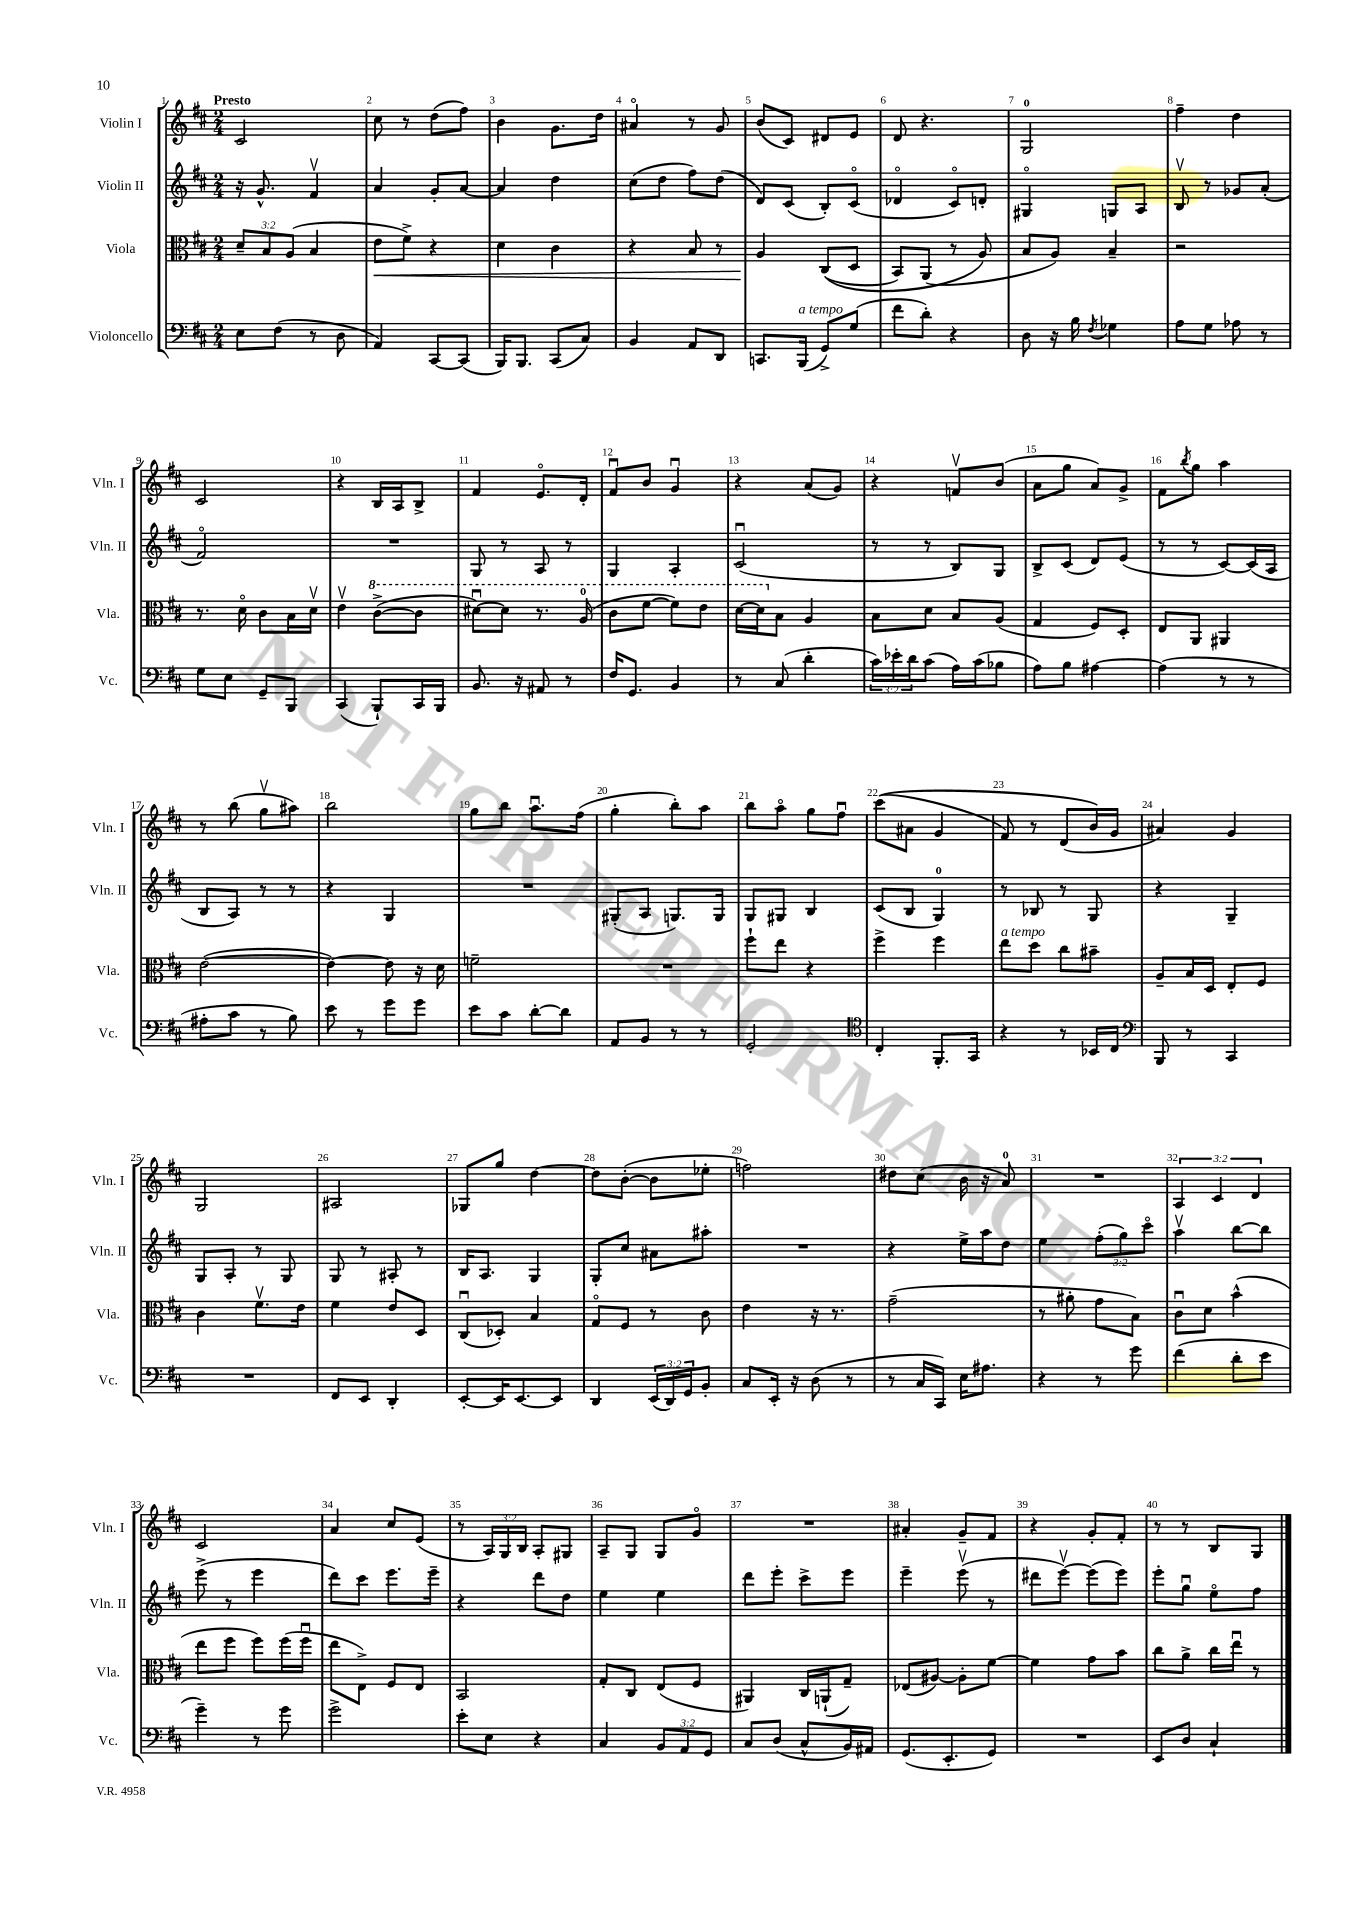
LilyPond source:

<<
\new StaffGroup <<
\new Staff = "s0" \with { instrumentName = "Violin I" shortInstrumentName = "Vln. I" } {
    \clef treble \key d \major \numericTimeSignature \time 2/4 \override Staff.TupletNumber.text = #tuplet-number::calc-fraction-text \tempo "Presto"
    cis'2 |
    cis''8 r8 d''8( fis''8) |
    b'4 g'8. d''16 |
    ais'4\flageolet r8 g'8 |
    b'8( cis'8) dis'8 e'8 |
    d'8 r4. |
    g2-0 |
    fis''4-- d''4 |
    cis'2 |
    r4 b16 a16 b8-> |
    fis'4 e'8.\flageolet d'16-. |
    fis'8\downbow b'8 g'4\downbow |
    r4 a'8( g'8) |
    r4 f'8\upbow b'8( |
    a'8 g''8 a'8) g'8-> |
    fis'8 \acciaccatura { b''8 } g''8 a''4 |
    r8 b''8( g''8\upbow ais''8) |
    b''2 |
    g''8 b''8 a''8.\downbow fis''16( |
    g''4-. b''8-.) a''8 |
    b''8 a''8\flageolet g''8 fis''8\downbow |
    cis'''8(\( ais'8 g'4 |
    fis'8) r8 d'8( b'16\) g'16 |
    ais'4) g'4 |
    g2 |
    ais2 |
    ges8 g''8 d''4~ |
    d''8 b'8~-.( b'8 ees''8-. |
    f''2) |
    dis''8 cis''8( b'16 r16 a'8-0) |
    R2 |
    \tuplet 3/2 { a4 cis'4 d'4 } |
    cis'2 |
    a'4 cis''8 e'8( |
    r8 \tuplet 3/2 { a16) g16 b16 } a8-. gis8 |
    a8-- g8 g8 g'8\flageolet |
    R2 |
    ais'4-. g'8-- fis'8 |
    r4 g'8-. fis'8-. |
    r8 r8 b8 g8 \bar "|." |
}
\new Staff = "s1" \with { instrumentName = "Violin II" shortInstrumentName = "Vln. II" } {
    \clef treble \key d \major \numericTimeSignature \time 2/4 \override Staff.TupletNumber.text = #tuplet-number::calc-fraction-text
    r16 g'8.-^ fis'4\upbow |
    a'4 g'8-. a'8~ |
    a'4 d''4 |
    cis''8( d''8 fis''8) d''8( |
    d'8) cis'8( b8-.) cis'8\flageolet( |
    des'4\flageolet cis'8\flageolet) d'8-. |
    gis4\flageolet g8 a8 |
    b8\upbow r8 ges'8 a'8-.( |
    fis'2\flageolet) |
    R2 |
    g8 r8 a8 r8 |
    g4 a4-. |
    cis'2\downbow( |
    r8 r8 b8) g8 |
    b8-> cis'8( d'8) e'8( |
    r8 r8 cis'8~) cis'16( a16 |
    b8 a8) r8 r8 |
    r4 g4 |
    R2 |
    gis8-.( a8 g8.) g16 |
    g8 gis8 b4 |
    cis'8( b8 g4-0) |
    r8 bes8 r8 g8 |
    r4 g4-- |
    g8 a8-. r8 g8 |
    g8 r8 ais8-. r8 |
    b16 a8. g4 |
    g8-. cis''8 ais'8 ais''8-. |
    R2 |
    r4 e''16-> a''16 d''8 |
    e''4 \tuplet 3/2 { fis''8-.( g''8) cis'''8\flageolet } |
    a''4\upbow b''8~ b''8 |
    e'''8->( r8 e'''4 |
    d'''8) cis'''8 e'''8. e'''16-- |
    r4 d'''8 d''8 |
    e''4 e''4 |
    d'''8 e'''8-. cis'''8-> e'''8 |
    e'''4-- e'''8\upbow( r8 |
    dis'''8 e'''8~\upbow) e'''8( e'''8) |
    e'''8-. g''8\downbow e''8\flageolet fis''8 \bar "|." |
}
\new Staff = "s2" \with { instrumentName = "Viola" shortInstrumentName = "Vla." } {
    \clef alto \key d \major \numericTimeSignature \time 2/4 \override Staff.TupletNumber.text = #tuplet-number::calc-fraction-text
    \tuplet 3/2 { d'8-- b8 a8( } b4 |
    e'8\< fis'8->) r4 |
    d'4 cis'4 |
    r4 b8 r8 |
    a4\! cis8(\( d8 |
    b,8) a,8( r8 a8\) |
    b8 a8) b4-- |
    r2 |
    r8. d'16\flageolet cis'8 b16 d'16\upbow |
    e'4\upbow \ottava #1 cis''8~->( cis''8 |
    dis''8~\downbow) dis''8 r8. a'16-0( |
    cis''8 fis''8~ fis''8) e''8 |
    d''16~ d''16 \ottava #0 b8 a4 |
    b8 d'8 b8 a8( |
    g4 fis8) d8-. |
    e8 a,8 ais,4 |
    e'2~( |
    e'4~) e'8 r16 d'16 |
    f'2-- |
    R2 |
    fis''8-! e''8 r4 |
    fis''4-> fis''4 |
    e''8^\markup { \italic "a tempo" } d''8 cis''8 bis'8-- |
    a8-- b16 d16 e8-. fis8 |
    cis'4 fis'8.\upbow e'16 |
    fis'4 e'8 d8 |
    cis8\downbow( des8-.) b4 |
    g8\flageolet fis8 r8 cis'8 |
    e'4 r16 r8. |
    g'2--( |
    r8 ais'8-. g'8 b8) |
    cis'8\downbow d'8 b'4-^( |
    e''8 fis''8 fis''8) fis''16( fis''16\downbow |
    e''8 e8->) fis8 e8 |
    b,2 |
    g8-. cis8 e8( fis8 |
    ais,4) cis16 a,16-!( g8--) |
    ees8( ais8~) ais8-. fis'8~ |
    fis'4 g'8 b'8 |
    cis''8 a'8-> cis''16 e''16\downbow r8 \bar "|." |
}
\new Staff = "s3" \with { instrumentName = "Violoncello" shortInstrumentName = "Vc." } {
    \clef bass \key d \major \numericTimeSignature \time 2/4 \override Staff.TupletNumber.text = #tuplet-number::calc-fraction-text
    e8 fis8( r8 d8 |
    a,4) cis,8~ cis,8( |
    b,,16) b,,8. cis,8( cis8) |
    b,4 a,8 d,8 |
    c,8. b,,16^\markup { \italic "a tempo" }( g,8->) g8( |
    fis'8 d'8-.) r4 |
    d8 r16 b16 \acciaccatura { fis8 } ges4 |
    a8 g8 aes8 r8 |
    g8 e8 g,8-- b,,8 |
    cis,4( b,,8-!) cis,16 b,,16 |
    b,8. r16 ais,8 r8 |
    fis16 g,8. b,4 |
    r8 cis8( d'4-. |
    \tuplet 3/2 { cis'16) ees'16-. d'16 } cis'8( a16) cis'16( bes8 |
    a8) b8 ais4~ |
    ais4( r8 r8 |
    ais8-. cis'8 r8 b8) |
    e'8 r8 g'8 g'8 |
    e'8 cis'8 d'8~-. d'8 |
    a,8 b,8 r8 r8 |
    g,2-. |
    \clef tenor cis4-. fis,8.-. g,16 |
    r4 r8 bes,16 cis16 |
    \clef bass b,,8 r8 cis,4 |
    R2 |
    fis,8 e,8 d,4-. |
    e,8~-. e,16 e,8.~ e,8 |
    d,4 \tuplet 3/2 { e,16( d,16) g,16 } b,8-. |
    cis8 e,16-. r16 d8( r8 |
    r8 cis16 cis,16) e16 ais8. |
    r4 r8 g'8 |
    fis'4( d'8-. e'8 |
    g'4--) r8 g'8 |
    g'2-> |
    e'8-. e8 r4 |
    cis4 \tuplet 3/2 { b,8 a,8 g,8 } |
    cis8 d8( cis8-^ b,16) ais,16 |
    g,8.( e,8.-. g,8) |
    R2 |
    e,8 d8 cis4-! \bar "|." |
}
>>
>>
\layout { \context { \Score \override BarNumber.break-visibility = ##(#f #t #t) barNumberVisibility = #all-bar-numbers-visible } }
